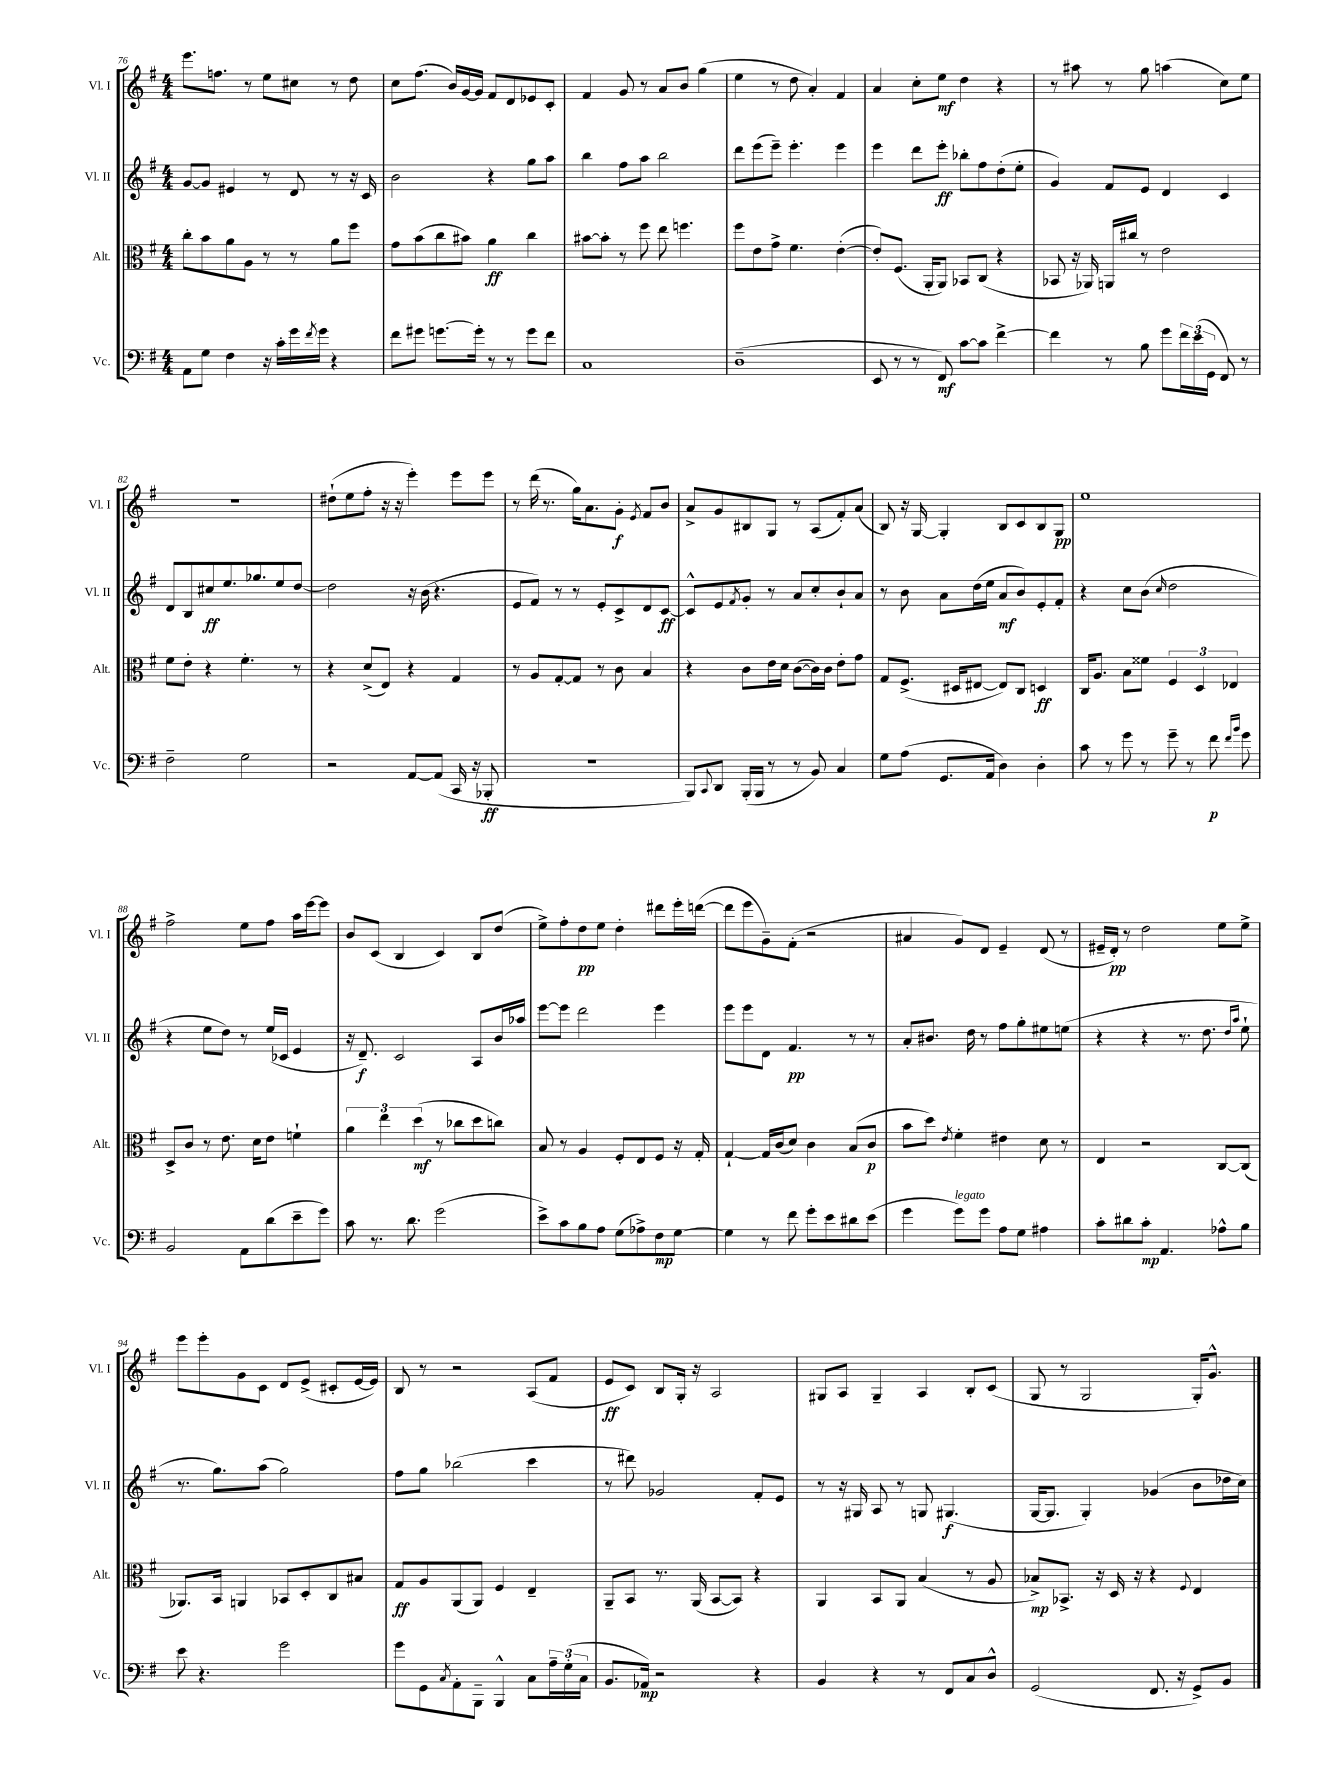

**kern	**dynam	**kern	**dynam	**kern	**dynam	**kern	**dynam
*part4	*part4	*part3	*part3	*part2	*part2	*part1	*part1
*staff4	*staff4	*staff3	*staff3	*staff2	*staff2	*staff1	*staff1
*I"Vc.	*	*I"Alt.	*	*I"Vl. II	*	*I"Vl. I	*
*I'Vc.	*	*I'Alt.	*	*I'Vl. II	*	*I'Vl. I	*
*clefF4	*	*clefC3	*	*clefG2	*	*clefG2	*
*k[f#]	*	*k[f#]	*	*k[f#]	*	*k[f#]	*
*M4/4	*	*M4/4	*	*M4/4	*	*M4/4	*
=76	=76	=76	=76	=76	=76	=76	=76
8AA\L	.	8cc'\L	.	[8g/L	.	8.eee\L	.
8G\J	.	8b\	.	8g/J]	.	.	.
.	.	.	.	.	.	8.ffn\J	.
4F#\	.	8a\	.	4e#X/	.	.	.
.	.	8A\J	.	.	.	8r	.
16r	.	8r	.	8r	.	8ee\L	.
16c'\LL	.	.	.	.	.	.	.
16g\	.	8r	.	8d/	.	8cc#X\J	.
8qf#/	.	.	.	.	.	.	.
16g\JJ	.	.	.	.	.	.	.
4r	.	8a\L	.	8r	.	8r	.
.	.	8ff#\J	.	16r	.	8dd\	.
.	.	.	.	16c/	.	.	.
=77	=77	=77	=77	=77	=77	=77	=77
8f#\L	.	8g\L	.	2b\	.	8cc\L	.
8g#X\J	.	(8b\	.	.	.	(8.ff#\J	.
[8.gn\L	.	8cc\	.	.	.	.	.
.	.	.	.	.	.	16b/LL)	.
.	.	8b#X\J)	.	.	.	[16g/	.
16g'\Jk]	.	.	.	.	.	16g/JJ]	.
8r	.	4a\	ff	4r	.	8f#/L	.
8r	.	.	.	.	.	8d/	.
8g\L	.	4cc\	.	8gg\L	.	8e-X/	.
8f#\J	.	.	.	8aa\J	.	8c'/J	.
=78	=78	=78	=78	=78	=78	=78	=78
1C	.	[8b#X\L	.	4bb\	.	4f#/	.
.	.	8b#'\J]	.	.	.	.	.
.	.	8r	.	8ff#\L	.	8g/	.
.	.	8ff#\	.	8aa\J	.	8r	.
.	.	8ee\	.	2bb\	.	8a/L	.
.	.	4.ffn\	.	.	.	8b/J	.
.	.	.	.	.	.	(4gg\	.
=79	=79	=79	=79	=79	=79	=79	=79
(1D~	.	8ff#\L	.	8ddd\L	.	4ee\	.
.	.	8e\	.	(8eee\	.	.	.
.	.	8g^\J	.	8eee~\J)	.	8r	.
.	.	4.f#\	.	4.eee'\	.	8dd\	.
.	.	.	.	.	.	4a'/)	.
.	.	([4e'\	.	4eee\	.	4f#/	.
=80	=80	=80	=80	=80	=80	=80	=80
8EE/	.	8e'/L])	.	4eee\	.	4a/	.
8r	.	(8.F#/J	.	.	.	.	.
8r	.	.	.	8ddd\L	.	8cc'\L	.
.	.	16AA'/KL	.	.	.	.	.
8FF#/)	mf	8AA/J)	.	8eee'\J	ff	8ee\J	mf
[8c\L	.	8BB-X/L	.	8bb-X'\L	.	4dd\	.
8c\J]	.	(8C/J	.	8ff#\	.	.	.
[4f#^\	.	4r	.	(8dd'\	.	4r	.
.	.	.	.	8ee'\J	.	.	.
=81	=81	=81	=81	=81	=81	=81	=81
4f#\]	.	8BB-X/	.	4g/)	.	8r	.
.	.	16r	.	.	.	8aa#X\	.
.	.	16AA-X/)	.	.	.	.	.
8r	.	16AAn/LL	.	8f#/L	.	8r	.
.	.	16cc#X/JJ	.	.	.	.	.
8B\	.	8r	.	8e/J	.	8gg\	.
8g\L	.	2e\	.	4d/	.	(4aan\	.
24f#\L	.	.	.	.	.	.	.
(24e\	.	.	.	.	.	.	.
24GG\JJ	.	.	.	.	.	.	.
8FF#/)	.	.	.	4c/	.	8cc\L)	.
8r	.	.	.	.	.	8ee\J	.
!!LO:LB:g=z
=82	=82	=82	=82	=82	=82	=82	=82
2F#~\	.	8f#\L	.	8d/L	.	1r	.
.	.	8e'\J	.	8B/	.	.	.
.	.	4r	.	8cc#X/	ff	.	.
.	.	.	.	8.ee/	.	.	.
2G\	.	4.f#'\	.	.	.	.	.
.	.	.	.	8.gg-X/	.	.	.
.	.	.	.	8ee/	.	.	.
.	.	8r	.	[8dd/J	.	.	.
=83	=83	=83	=83	=83	=83	=83	=83
2r	.	4r	.	2dd\]	.	(8dd#X`\L	.
.	.	.	.	.	.	8ee\	.
.	.	(8d^/L	.	.	.	8ff#'\J	.
.	.	8E/J)	.	.	.	16r	.
.	.	.	.	.	.	16r	.
[8AA/L	.	4r	.	16r	.	4eee'\)	.
.	.	.	.	(16b\	.	.	.
(8AA/J]	.	.	.	4.r	.	.	.
16CC/	.	4G/	.	.	.	8eee\L	.
16r	.	.	.	.	.	.	.
8BBB-X'/	ff	.	.	.	.	8eee\J	.
=84	=84	=84	=84	=84	=84	=84	=84
1r	.	8r	.	8e/L	.	8r	.
.	.	8A/L	.	8f#/J)	.	(16ddd\	.
.	.	.	.	.	.	8.r	.
.	.	[8G'/	.	8r	.	.	.
.	.	8G/J]	.	8r	.	16gg\KL)	.
.	.	.	.	.	.	8.a\	.
.	.	8r	.	8e'/L	.	.	.
.	.	8c\	.	8c^/	.	8g'\J	f
.	.	.	.	.	.	8qe/	.
.	.	4B/	.	8d/	.	8f#/L	.
.	.	.	.	[8c/J	ff	8b/J	.
=85	=85	=85	=85	=85	=85	=85	=85
8BBB/L)	.	4r	.	8c^^/L]	.	8a^/L	.
8qqCC/	.	.	.	.	.	.	.
8DD/J	.	.	.	8e/	.	8g/	.
.	.	.	.	8qf#/	.	.	.
(16BBB'/LL	.	8c\L	.	8g'/J	.	8B#X/	.
16BBB/JJ	.	.	.	.	.	.	.
8r	.	16e\L	.	8r	.	8G/J	.
.	.	16d\JJ	.	.	.	.	.
8r	.	([8c\L	.	8a/L	.	8r	.
8BB/)	.	16c\L])	.	8cc'/	.	(8A/L	.
.	.	16c\JJ	.	.	.	.	.
4C/	.	8e'\L	.	8b`/	.	8f#'/)	.
.	.	8g\J	.	8a/J	.	(8a/J	.
=86	=86	=86	=86	=86	=86	=86	=86
8G\L	.	8G/L	.	8r	.	8B/)	.
(8A\J	.	(8.F#^/J	.	8b\	.	16r	.
.	.	.	.	.	.	[16G/	.
8.GG/L	.	.	.	8a\L	.	4G'/]	.
.	.	16D#X/KL	.	.	.	.	.
.	.	[8E#X/J	.	(16dd\L	.	.	.
16AA/Jk	.	.	.	16ee\JJ	.	.	.
4D\)	.	8E#/L])	.	8a/L	mf	8B/L	.
.	.	8C/J	.	8b/)	.	8c/	.
4D'\	.	4Dn/	ff	8e'/	.	8B/	.
.	.	.	.	8f#'/J	.	8G/J	pp
=87	=87	=87	=87	=87	=87	=87	=87
8c\	.	16C/KL	.	4r	.	1ee	.
.	.	8.A/J	.	.	.	.	.
8r	.	.	.	.	.	.	.
8g\	.	8B\L	.	8cc\L	.	.	.
8r	.	8f##X\J	.	(8b\J	.	.	.
.	.	.	.	16qqcc/	.	.	.
8g~\	.	6F#/	.	2dd\	.	.	.
8r	.	.	.	.	.	.	.
.	.	6D/	.	.	.	.	.
8f#\	p	.	.	.	.	.	.
.	.	6E-X/	.	.	.	.	.
16qqf#/LL	.	.	.	.	.	.	.
16qqb/JJ	.	.	.	.	.	.	.
8g\	.	.	.	.	.	.	.
!!LO:LB:g=z
=88	=88	=88	=88	=88	=88	=88	=88
2BB/	.	8D^/L	.	4r	.	2ff#^\	.
.	.	8c/J	.	.	.	.	.
.	.	8r	.	8ee\L	.	.	.
.	.	8.e\	.	8dd\J)	.	.	.
8AA\L	.	.	.	8r	.	8ee\L	.
.	.	16d\KL	.	.	.	.	.
(8d\	.	8e\J	.	(16ee/LL	.	8ff#\J	.
.	.	.	.	16c-X/JJ	.	.	.
8e~\	.	4fn`\	.	4e/	.	16aa\LL	.
.	.	.	.	.	.	[16eee\J	.
8g\J)	.	.	.	.	.	8eee\J]	.
=89	=89	=89	=89	=89	=89	=89	=89
8c\	.	6a\	.	16r	.	8b/L	.
.	.	.	.	8.d~/)	f	.	.
8.r	.	.	.	.	.	(8c/J	.
.	.	6ee\	.	.	.	.	.
.	.	.	.	2c/	.	4B/	.
8.d\	.	.	.	.	.	.	.
.	.	(6dd\	mf	.	.	.	.
(2g\	.	8r	.	.	.	4c/)	.
.	.	8cc-X\L	.	.	.	.	.
.	.	8dd\	.	8A/L	.	8B/L	.
.	.	8ccn\J)	.	16b/L	.	(8dd/J	.
.	.	.	.	16aa-X/JJ	.	.	.
=90	=90	=90	=90	=90	=90	=90	=90
8e^\L)	.	8B/	.	[8eee\L	.	8ee^\L)	.
8c\	.	8r	.	8eee\J]	.	8ff#'\	.
8B\	.	4A/	.	2ddd\	.	8dd\	pp
8A\J	.	.	.	.	.	8ee\J	.
(8G\L	.	8F#'/L	.	.	.	4dd'\	.
8A-X^\)	.	8E/	.	.	.	.	.
8F#\	mp	8F#/J	.	4eee\	.	8ddd#X\L	.
[8G\J	.	16r	.	.	.	16eee'\L	.
.	.	16G'/	.	.	.	([16dddn\JJ	.
=91	=91	=91	=91	=91	=91	=91	=91
4G\]	.	[4G`/	.	8eee\L	.	8ddd\L]	.
.	.	.	.	8eee\	.	8eee\	.
8r	.	16G/LL]	.	8d\J	.	8g~\)	.
.	.	(16c/J	.	.	.	.	.
8f#\	.	8d/J)	.	4.f#/	pp	(8f#'\J	.
8g'\L	.	4c\	.	.	.	2r	.
8e\	.	.	.	.	.	.	.
8d#X\	.	(8B/L	.	8r	.	.	.
(8e\J	.	8c/J	p	8r	.	.	.
=92	=92	=92	=92	=92	=92	=92	=92
4g\	.	8b\L	.	8a'/L	.	4a#X/	.
.	.	8dd\J)	.	8.b#X/J	.	.	.
.	.	8qe/	.	.	.	.	.
!LO:TX:a:i:t=legato	!	!	!	!	!	!	!
8g\L)	.	4f#'\	.	.	.	8g/L)	.
.	.	.	.	16dd\	.	.	.
8g\J	.	.	.	8r	.	8d/J	.
8A\L	.	4e#X\	.	8ff#\L	.	4e~/	.
8G\J	.	.	.	8gg'\	.	.	.
4A#X\	.	8d\	.	8ee#X\	.	(8d/	.
.	.	8r	.	(8een\J	.	8r	.
=93	=93	=93	=93	=93	=93	=93	=93
8c'\L	.	4E/	.	4r	.	16e#X~/LL	.
.	.	.	.	.	.	16d'/JJ)	pp
8d#X\	.	.	.	.	.	8r	.
8c'\J	mp	2r	.	4r	.	2dd\	.
4.AA/	.	.	.	.	.	.	.
.	.	.	.	8.r	.	.	.
.	.	.	.	8.dd\	.	.	.
8A-X^^\L	.	[8C/L	.	.	.	8ee\L	.
.	.	.	.	16qqdd/LL	.	.	.
.	.	.	.	16qqaa/JJ	.	.	.
8B\J	.	(8C/J]	.	8ee`\	.	8ee^\J	.
!!LO:LB:g=z
=94	=94	=94	=94	=94	=94	=94	=94
8e\	.	8.AA-X/L)	.	8.r	.	8eee\L	.
4.r	.	.	.	.	.	8eee'\	.
.	.	16BB/Jk	.	8.gg\L)	.	.	.
.	.	4AAn/	.	.	.	8g\	.
.	.	.	.	(8aa\J	.	8c\J	.
2g\	.	8BB-X/L	.	2gg\)	.	8d/L	.
.	.	8D'/	.	.	.	(8e^/J	.
.	.	8C/	.	.	.	8c#X'/L	.
.	.	8B#X/J	.	.	.	[16e/L	.
.	.	.	.	.	.	16e/JJ])	.
=95	=95	=95	=95	=95	=95	=95	=95
8g\L	.	8G/L	ff	8ff#\L	.	8B/	.
8GG\	.	8A/	.	8gg\J	.	8r	.
8qC/	.	.	.	.	.	.	.
8AA'\	.	(8AA/	.	(2bb-X\	.	2r	.
8BBB~\J	.	8AA/J)	.	.	.	.	.
4BBB^^/	.	4F#/	.	.	.	.	.
8C\L	.	4E~/	.	4ccc\	.	(8A/L	.
24A~\L	.	.	.	.	.	8f#/J	.
(24G'\	.	.	.	.	.	.	.
24C\JJ	.	.	.	.	.	.	.
=96	=96	=96	=96	=96	=96	=96	=96
8.BB/L	.	8AA~/L	.	8r	.	8e/L	ff
.	.	8BB/J	.	8ddd#X\)	.	8c/J)	.
16AA-X/Jk)	mp	.	.	.	.	.	.
2r	.	8.r	.	2g-X/	.	8B/L	.
.	.	.	.	.	.	16G'/Jk	.
.	.	(16AA/	.	.	.	16r	.
.	.	[8BB/L	.	.	.	2A/	.
.	.	8BB/J])	.	.	.	.	.
4r	.	4r	.	8f#'/L	.	.	.
.	.	.	.	8e/J	.	.	.
=97	=97	=97	=97	=97	=97	=97	=97
4BB/	.	4AA/	.	8r	.	8G#X/L	.
.	.	.	.	16r	.	8A/J	.
.	.	.	.	16G#X/	.	.	.
4r	.	8BB/L	.	8A/	.	4G#~/	.
.	.	8AA/J	.	8r	.	.	.
8r	.	(4B/	.	8Gn/	.	4A/	.
8FF#/L	.	.	.	(4.G#X/	f	.	.
8C/	.	8r	.	.	.	8B'/L	.
8D^^/J	.	8A/	.	.	.	(8c/J	.
=98	=98	=98	=98	=98	=98	=98	=98
(2GG/	.	8B-X^/L)	mp	[16G/KL	.	8G/	.
.	.	.	.	8.G/J]	.	.	.
.	.	8.BB-X^/J	.	.	.	8r	.
.	.	.	.	4G'/)	.	2G/	.
.	.	16r	.	.	.	.	.
.	.	16D/	.	.	.	.	.
.	.	16r	.	.	.	.	.
8.FF#/	.	4r	.	(4g-X/	.	.	.
16r	.	.	.	.	.	.	.
.	.	8qqF#/	.	.	.	.	.
8GG^/L)	.	4E/	.	8b\L	.	16G'/KL)	.
.	.	.	.	.	.	8.g^^/J	.
8BB/J	.	.	.	16dd-X\L	.	.	.
.	.	.	.	16cc\JJ)	.	.	.
==	==	==	==	==	==	==	==
*-	*-	*-	*-	*-	*-	*-	*-
